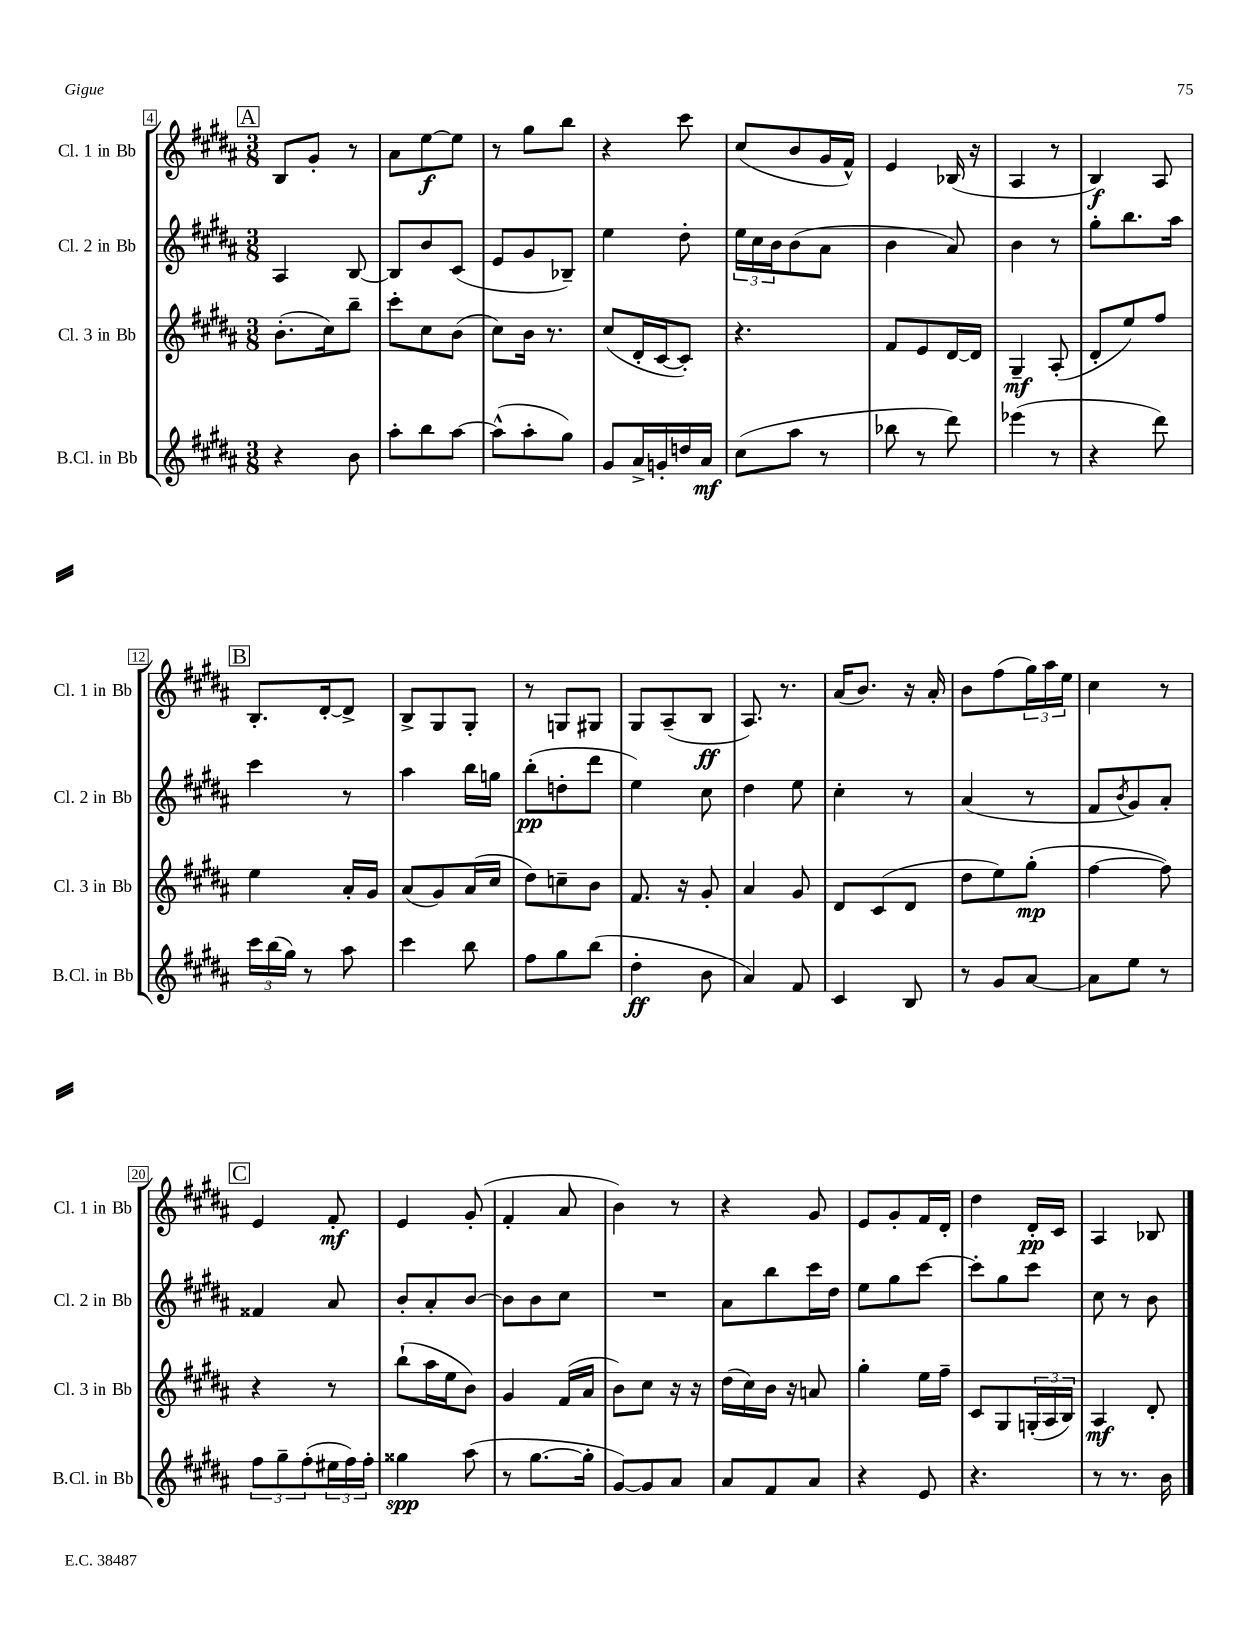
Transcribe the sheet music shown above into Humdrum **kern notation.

**kern	**kern	**kern	**kern
*staff4	*staff3	*staff2	*staff1
*clefG2	*clefG2	*clefG2	*clefG2
*k[f#c#g#d#a#]	*k[f#c#g#d#a#]	*k[f#c#g#d#a#]	*k[f#c#g#d#a#]
*M3/8	*M3/8	*M3/8	*M3/8
4r	(8.b'	4A#	8B
.	.	.	8g#'
.	16cc#)	.	.
8b	8bb~	[8B	8r
=	=	=	=
8aa#'	8ccc#'	8B]	8a#
8bb	8cc#	8b	[8ee
[8aa#	(8b	(8c#	8ee]
=	=	=	=
(8aa#^^]	8cc#)	8e	8r
8aa#'	16b	8g#	8gg#
.	8.r	.	.
8gg#)	.	8B-~)	8bb
=	=	=	=
8g#	(8cc#	4ee	4r
16a#^	16d#'	.	.
16g'	[16c#	.	.
16dd	8c#'])	8dd#'	8ccc#
16a#	.	.	.
=	=	=	=
(8cc#	4.r	24ee	(8cc#
.	.	24cc#	.
.	.	24b	.
8aa#	.	(8b	8b
8r	.	8a#	16g#
.	.	.	16f#^^)
=	=	=	=
8bb-	8f#	4b	4e
8r	8e	.	.
8ddd#)	[16d#	8a#)	(16B-
.	16d#]	.	16r
=	=	=	=
(4eee-	4G#~	4b	4A#
8r	(8A#'	8r	8r
=	=	=	=
4r	8d#'	8gg#'	4B)
.	8ee)	8.bb	.
8ddd#)	8ff#	.	8A#
.	.	16aa#	.
=	=	=	=
24ccc#	4ee	4ccc#	8.B'
(24bb	.	.	.
24gg#)	.	.	.
8r	.	.	.
.	.	.	[16d#'
8aa#	16a#'	8r	8d#^]
.	16g#	.	.
=	=	=	=
4ccc#	(8a#	4aa#	8B^
.	8g#)	.	8G#
8bb	(16a#	16bb	8G#'
.	16cc#	16gg	.
=	=	=	=
8ff#	8dd#)	(8bb'	8r
8gg#	8cc~	8dd'	8G
(8bb	8b	8ddd#	8G#
=	=	=	=
4dd#'	8.f#	4ee)	8G#
.	.	.	(8A#~
.	16r	.	.
8b	8g#'	8cc#	8B
=	=	=	=
4a#)	4a#	4dd#	8.A#)
.	.	.	8.r
8f#	8g#	8ee	.
=	=	=	=
4c#	8d#	4cc#'	(16a#
.	.	.	8.b)
.	(8c#	.	.
8B	8d#	8r	16r
.	.	.	16a#'
=	=	=	=
8r	8dd#	(4a#	8b
8g#	8ee)	.	(8ff#
[8a#	(8gg#'	8r	24gg#)
.	.	.	24aa#
.	.	.	24ee
=	=	=	=
8a#]	[4ff#	8f#	4cc#
.	.	8qb	.
8ee	.	8g#)	.
8r	8ff#])	8a#'	8r
=	=	=	=
12ff#	4r	4f##	4e
12gg#~	.	.	.
(12ff#'	.	.	.
24ee#	8r	8a#	8f#'
24ff#)	.	.	.
24ff#'	.	.	.
=	=	=	=
4gg##	(8bb`	8b'	4e
.	16aa#	8a#'	.
.	16ee	.	.
(8aa#	8b)	[8b	(8g#'
=	=	=	=
8r	4g#	8b]	4f#'
[8.gg#	.	8b	.
.	(16f#	8cc#	8a#
16gg#']	16a#	.	.
=	=	=	=
[8g#)	8b)	4.r	4b)
8g#]	8cc#	.	.
8a#	16r	.	8r
.	16r	.	.
=	=	=	=
8a#	(16dd#	8a#	4r
.	16cc#)	.	.
8f#	16b	8bb	.
.	16r	.	.
8a#	8a	16ccc#	8g#
.	.	16dd#	.
=	=	=	=
4r	4gg#'	8ee	8e
.	.	8gg#	8g#'
8e	16ee	[8ccc#	16f#
.	16ff#~	.	16d#'
=	=	=	=
4.r	8c#	8ccc#']	4dd#
.	8G#	8gg#	.
.	(24G'	8ccc#	16d#'
.	24A#	.	.
.	.	.	16c#
.	24B)	.	.
=	=	=	=
8r	4A#	8cc#	4A#
8.r	.	8r	.
.	8d#'	8b	8B-
16b	.	.	.
==	==	==	==
*-	*-	*-	*-
